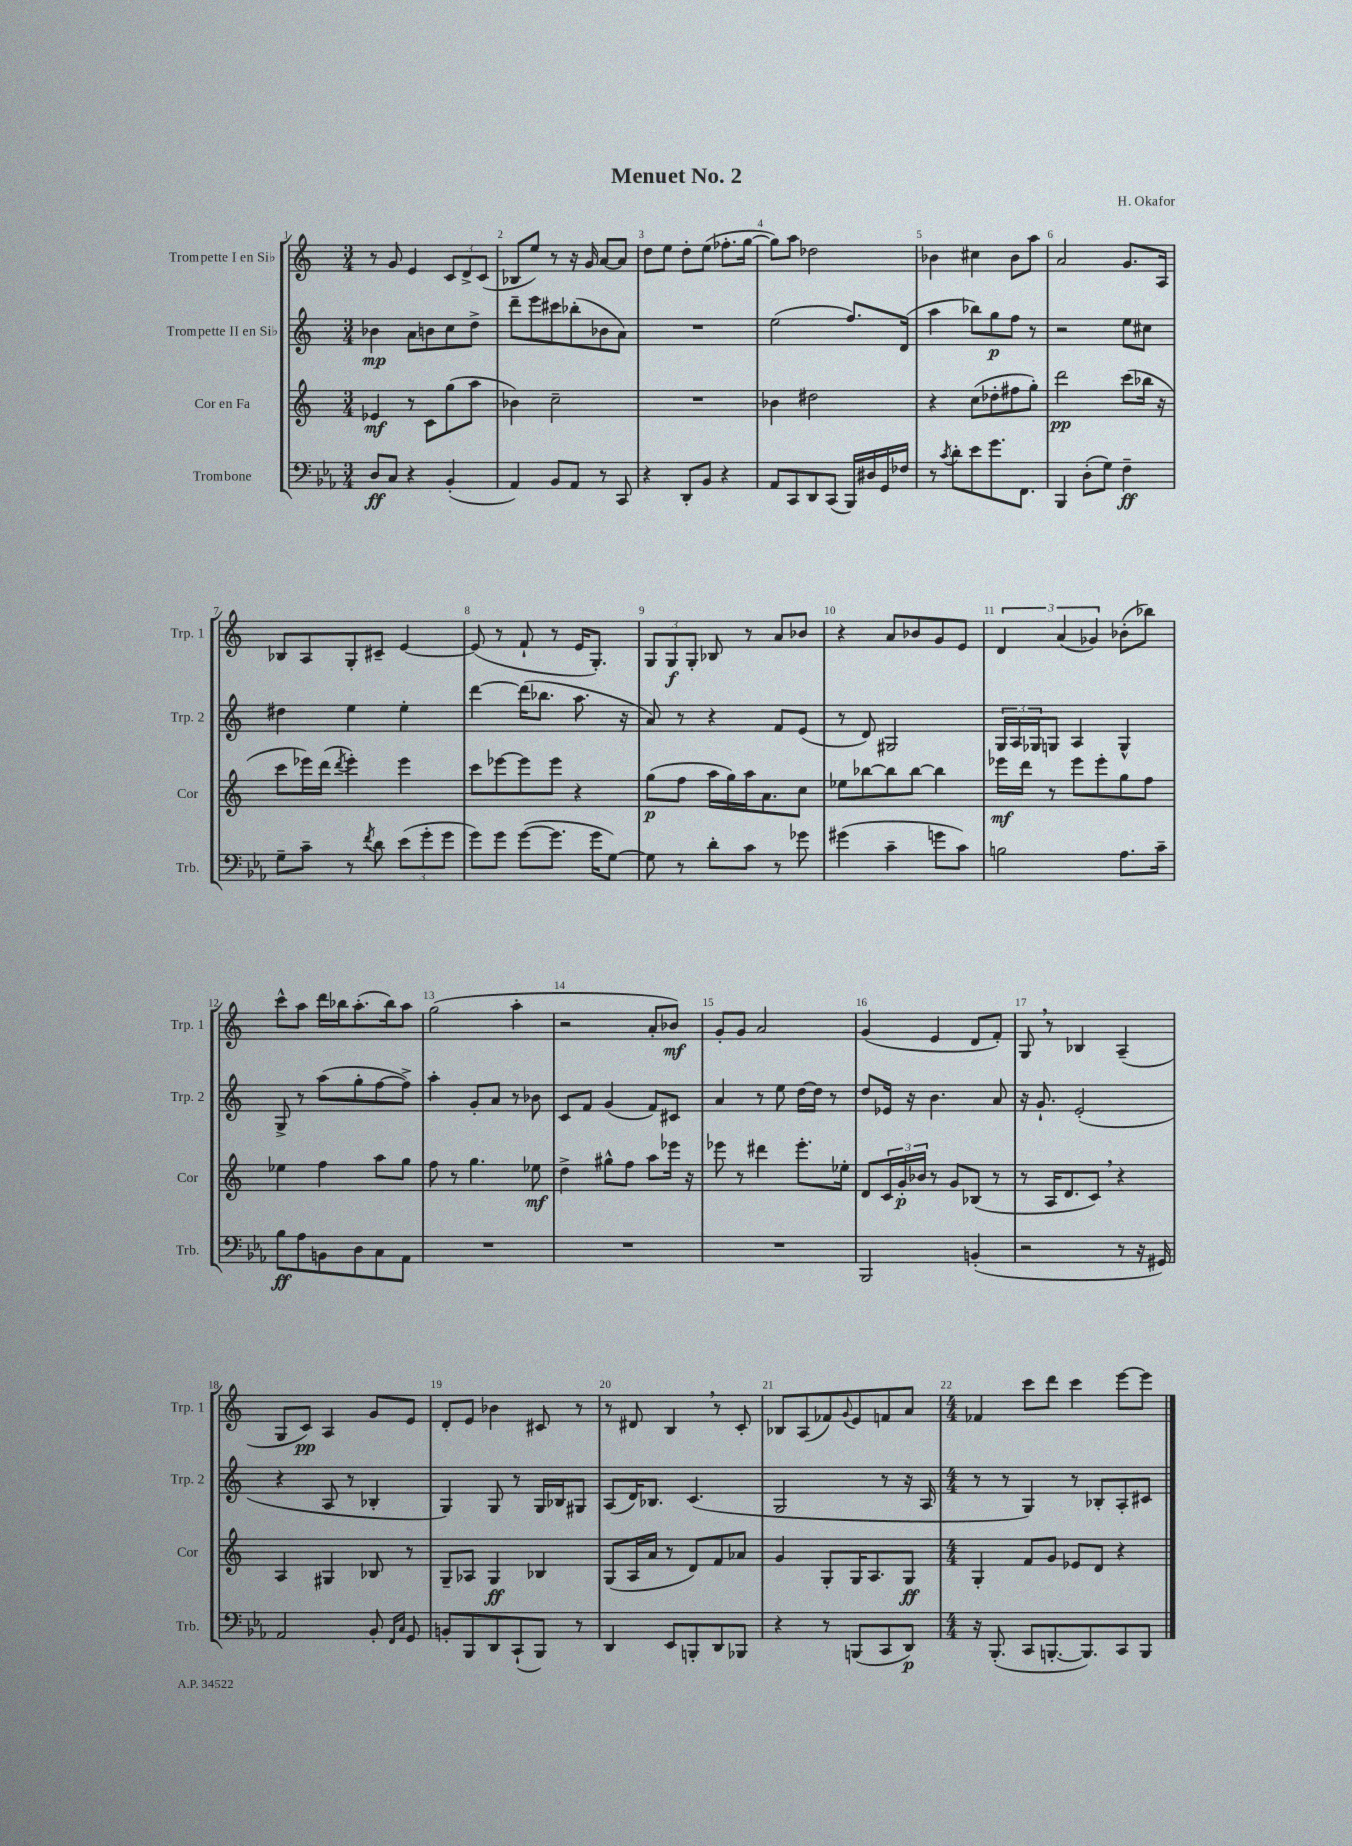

**kern	**kern	**kern	**kern
*staff4	*staff3	*staff2	*staff1
*clefF4	*clefG2	*clefG2	*clefG2
*k[b-e-a-]	*k[]	*k[]	*k[]
*M3/4	*M3/4	*M3/4	*M3/4
8D	4e-	4b-	8r
8C	.	.	8g
4r	8r	8a	4e
.	8c	8b	.
(4BB-'	(8gg	8cc	12c
.	.	.	12d^
.	8aa	8dd^	.
.	.	.	(12c
=	=	=	=
4AA-)	4b-)	8ddd~	8B-
.	.	8eee	8ee)
8BB-	2cc~	8ccc#	8r
8AA-	.	(8bb-'	16r
.	.	.	16g
8r	.	8b-	[8a
8CC	.	8a)	8a]
=	=	=	=
4r	2.r	2.r	8dd
.	.	.	8ee
8DD'	.	.	8dd'
8BB-	.	.	(8ee
4r	.	.	8.ff-'
.	.	.	[16gg
=	=	=	=
8AA-	4b-	(2ee	8gg])
8CC	.	.	8aa
8DD	2dd#	.	2dd-
(8CC	.	.	.
16BBB-)	.	8.ff)	.
16D#	.	.	.
16GG	.	.	.
16F-	.	(16d	.
=	=	=	=
8r	4r	4aa	4b-
8qc	.	.	.
8d'	.	.	.
8e-	(8cc	8bb-)	4cc#
8.g	8dd-'	8gg	.
.	8ff#	8ff	8b-
8.FF	.	.	.
.	8gg')	8r	8aa
=	=	=	=
4BBB-	2ddd	2r	2a
(8D'	.	.	.
8G)	.	.	.
4F~	(8ccc	8ee	8.g
.	16bb-	8cc#	.
.	16r	.	16A
=	=	=	=
8G~	8ccc	4dd#	8B-
8c~	16eee-)	.	8A
.	(16ddd	.	.
.	8qddd	.	.
8r	4eee-')	4ee	8G'
8qf	.	.	.
8d	.	.	8c#~
(12e-	4eee-	4ee'	[4e
12g'	.	.	.
12g	.	.	.
=	=	=	=
8g)	8ccc	[4ddd	(8e]
8g	[8eee-	.	8r
([8g	8eee-]	(16ddd]	8f`
.	.	8.bb-	.
8.g]	8eee-	.	8r
.	4r	8.aa	16e
16g	.	.	8.G')
[8G)	.	.	.
.	.	16r	.
=	=	=	=
8G]	(8gg	8a)	12G
.	.	.	12G
8r	8ff	8r	.
.	.	.	12G'
8d'	16aa	4r	8B-
.	16gg)	.	.
8c	16aa	.	8r
.	8.a	.	.
8r	.	8f	8a
8g-	8cc	(8e	8b-
=	=	=	=
(4g#	8ee-	8r	4r
.	[8bb-	8d)	.
4c~	8bb-]	2G#	8a
.	[8bb-	.	8b-
8g	4bb-]	.	8g
8c)	.	.	8e
=	=	=	=
2B	16eee-	24G	6d
.	.	24A	.
.	16ddd	.	.
.	.	24G-	.
.	8r	8G	.
.	.	.	(6a
.	8eee-	4A	.
.	.	.	6g-)
.	8eee-'	.	.
8.A-	8gg	4G^^	(8b-'
.	8ff	.	8bb-)
16c~	.	.	.
=	=	=	=
8B-	4ee-	8G^	8ccc^^
8A-	.	8r	8aa
8BB	4ff	(8aa	16ddd
.	.	.	16bb-
8D	.	8gg'	(8.aa'
8C	8aa	[8ff	.
.	.	.	16bb-)
8AA-	8gg	8ff^])	8aa
=	=	=	=
2.r	8ff	4aa'	(2gg
.	8r	.	.
.	4.gg	8g'	.
.	.	8a	.
.	.	8r	4aa'
.	8ee-	8b-	.
=	=	=	=
2.r	4dd^	8c	2r
.	.	8f	.
.	8gg#^^	(4g	.
.	8ff	.	.
.	8aa	8f)	8a'
.	16eee-	8c#	8b-)
.	16r	.	.
=	=	=	=
2.r	8eee-	4a	8g'
.	8r	.	8g
.	4ddd#	8r	2a
.	.	8ee	.
.	8.eee-'	[16dd	.
.	.	16dd]	.
.	.	8r	.
.	16ee-'	.	.
=	=	=	=
2BBB-	8d	8dd	(4g
.	24c	16e-	.
.	24g'	.	.
.	.	16r	.
.	24b-	.	.
.	8r	4.b	4e
.	8g	.	.
(4BB'	(8B-	.	8d
.	8r	8a	8f')
=	=	=	=
2r	8r	16r	8G
.	.	8.g`	.
.	16A	.	8r
.	8.d	.	.
.	.	(2e'	4B-
.	8c)	.	.
8r	4r	.	(4A~
16r	.	.	.
16GG#)	.	.	.
=	=	=	=
2AA-	4A	4r	8G
.	.	.	8c)
.	4G#	8A	4A
.	.	8r	.
8BB-'	8B-	4B-'	8g
16qqFF	.	.	.
16qqC	.	.	.
8GG	8r	.	8e
=	=	=	=
8BB'	8G~	4G)	8d'
8BBB-	8A-	.	8e
8DD	4G	8G	4b-
(8CC`	.	8r	.
8BBB-)	4B-	16G	8c#
.	.	16B-	.
8r	.	8G#	8r
=	=	=	=
4DD	(8G	(8A	8r
.	16A	16d)	8d#
.	16a	8.B-	.
8EE-	8r	.	4B
8BBB'	8d)	(4.c	.
8DD	8f	.	8r
8BBB-	8a-	.	8c'
=	=	=	=
4r	4g	2G	8B-
.	.	.	(8A
8r	8G'	.	8f-)
.	.	.	8qqg
(8BBB	16G	.	8e
.	8.A	.	.
8CC	.	8r	8f
8DD)	8G	16r	8a
.	.	16A	.
=	=	=	=
*M4/4	*M4/4	*M4/4	*M4/4
16r	4G'	8r	4f-
(8.BBB-'	.	.	.
.	.	8r	.
8CC	8f	4G)	8ccc
[8.BBB'	8g	.	8ddd
.	8e-	8r	4ccc
8.BBB])	.	.	.
.	8d	8B-'	.
8CC	4r	8A'	[8eee
8BBB	.	8c#	8eee]
==	==	==	==
*-	*-	*-	*-
